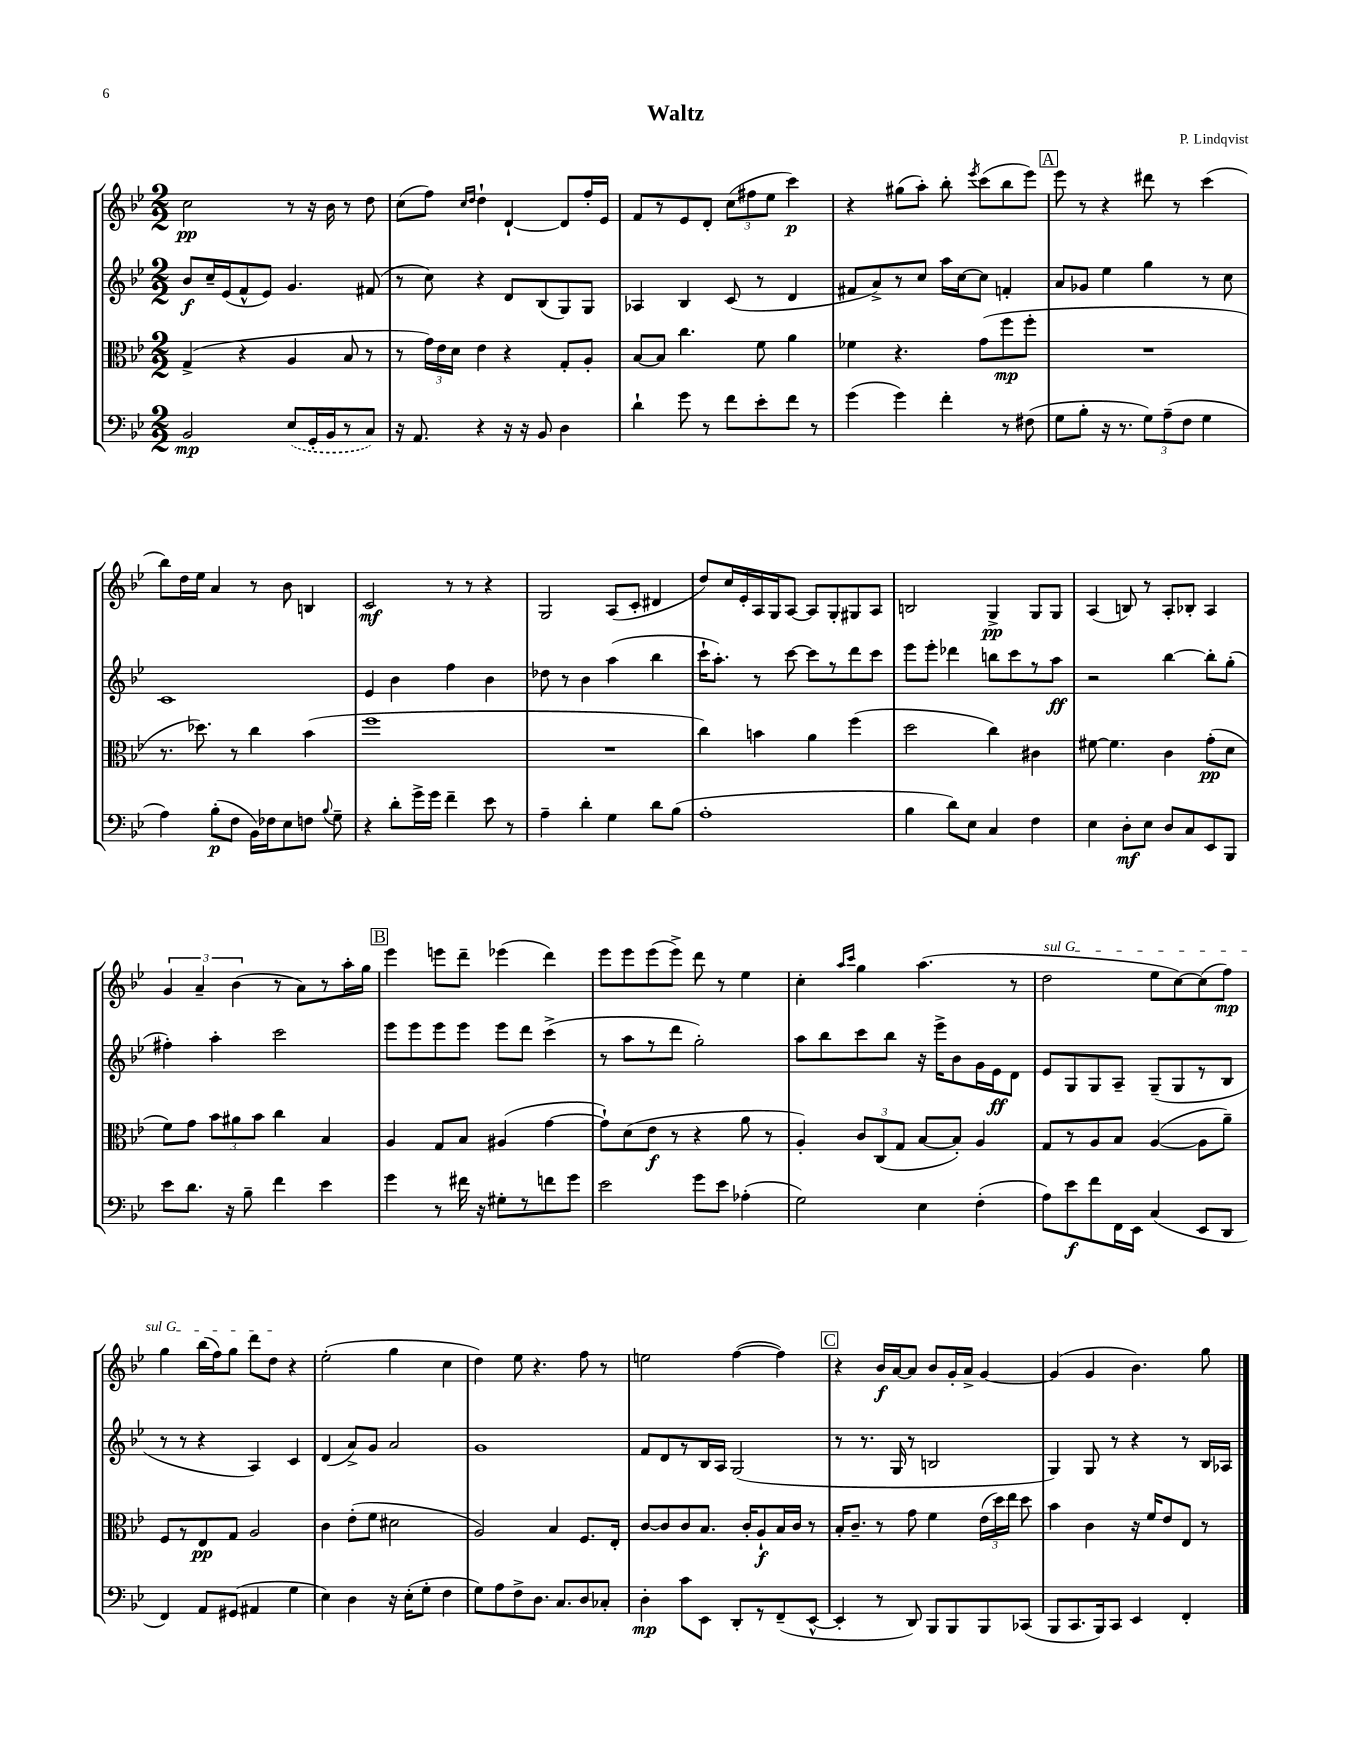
\header { title = "Waltz" composer = "P. Lindqvist" }
<<
\new StaffGroup <<
\new Staff = "s0" {
    \clef treble \key bes \major \numericTimeSignature \time 2/2
    \autoBeamOff c''2\pp r8 r16 bes'16 r8 d''8 |
    c''8[( f''8]) \grace { c''16[ d''16] } d''4-! d'4~-! d'8[ f''16-. ees'16] |
    f'8[ r8 ees'8 d'8]-. \tuplet 3/2 { c''8[( fis''8 ees''8] } c'''4\p) |
    r4 gis''8[( a''8]-.) bes''8-. \acciaccatura { ees'''8 } c'''8[( bes''8 ees'''8]) |
    \mark \markup { \box "A" } ees'''8 r8 r4 dis'''8 r8 c'''4( |
    bes''8[) d''16 ees''16] a'4 r8 bes'8 b4 |
    c'2\mf r8 r8 r4 |
    g2 a8[( c'8]-. dis'4 |
    d''8[) c''16 ees'16-. a16 g16 a8]~ a8[ g8-. gis8 a8] |
    b2 g4->\pp g8[ g8] |
    a4( b8) r8 a8[-. bes8]-. a4 |
    \tuplet 3/2 { g'4 a'4-- bes'4( } r8 a'8[) r8 a''16-. g''16] |
    \mark \markup { \box "B" } ees'''4 e'''8[ d'''8]-- ees'''4( d'''4) |
    ees'''8[ ees'''8 ees'''8( ees'''8]->) d'''8 r8 ees''4 |
    c''4-. \grace { a''16[ c'''16] } g''4 a''4.( r8 |
    \once \override TextSpanner.bound-details.left.text = \markup { \italic "sul G" } d''2\startTextSpan ees''8[ c''8~) c''8( f''8]\mp) |
    g''4 bes''16[( f''16) g''8] d'''8[ d''8]\stopTextSpan r4 |
    ees''2-.( g''4 c''4 |
    d''4) ees''8 r4. f''8 r8 |
    e''2 f''4~( f''4) |
    \mark \markup { \box "C" } r4 bes'16[\f a'16~ a'8] bes'8[ g'16-. a'16]-> g'4~ |
    g'4( g'4 bes'4.) g''8 \bar "|." |
}
\new Staff = "s1" {
    \clef treble \key bes \major \numericTimeSignature \time 2/2
    \autoBeamOff bes'8[\f c''16-- ees'16( f'8-^ ees'8]) g'4. fis'8( |
    r8 c''8) r4 d'8[ bes8( g8) g8] |
    aes4 bes4 c'8( r8 d'4 |
    fis'8[ a'8->) r8 c''8] a''16[ c''16~ c''8] f'4-. |
    \mark \markup { \box "A" } a'8[ ges'8] ees''4 g''4 r8 c''8 |
    c'1 |
    ees'4 bes'4 f''4 bes'4 |
    des''8 r8 bes'4 a''4( bes''4 |
    c'''16[-! a''8.]-.) r8 c'''8~ c'''8[ r8 d'''8 c'''8] |
    ees'''8[ ees'''8]-. des'''4 b''8[ c'''8 r8 a''8]\ff |
    r2 bes''4~ bes''8[-. g''8]-.( |
    fis''4-.) a''4-. c'''2 |
    \mark \markup { \box "B" } ees'''8[ ees'''8 ees'''8 ees'''8] ees'''8[ d'''8] c'''4->( |
    r8 a''8[ r8 d'''8] g''2-.) |
    a''8[ bes''8 c'''8 bes''8] r16 ees'''16[-> bes'8 g'16 ees'16\ff d'8] |
    ees'8[ g8 g8 a8]-- g8[--( g8 r8 bes8] |
    r8 r8 r4 a4) c'4 |
    d'4( a'8[->) g'8] a'2 |
    g'1 |
    f'8[ d'8 r8 bes16 a16] g2( |
    \mark \markup { \box "C" } r8 r8. g16 r8 b2 |
    g4) g8 r8 r4 r8 bes16[ aes16] \bar "|." |
}
\new Staff = "s2" {
    \clef alto \key bes \major \numericTimeSignature \time 2/2
    \autoBeamOff g4->( r4 a4 bes8 r8 |
    r8 \tuplet 3/2 { g'16[) ees'16 d'16] } ees'4 r4 g8[-. a8]-. |
    bes8[~ bes8] c''4. f'8 a'4 |
    fes'4 r4. g'8[( f''8\mp f''8]-. |
    \mark \markup { \box "A" } R1 |
    r8. des''8.) r8 c''4 bes'4( |
    f''1 |
    R1 |
    c''4) b'4 a'4 f''4( |
    d''2 c''4) cis'4 |
    fis'8~ fis'4. c'4 g'8[-.\pp( d'8] |
    f'8[) g'8] \tuplet 3/2 { bes'8[ ais'8 bes'8] } c''4 bes4 |
    \mark \markup { \box "B" } a4 g8[ bes8] ais4( g'4~ |
    g'8[-!) d'8( ees'8]\f r8 r4 a'8 r8 |
    a4-.) \tuplet 3/2 { c'8[ c8( g8] } bes8[~ bes8]-.) a4 |
    g8[ r8 a8 bes8] a4~( a8[ a'8]--) |
    f8[ r8 ees8\pp g8] a2 |
    c'4 ees'8[-.( f'8] dis'2 |
    a2) bes4 f8.[ ees16]-. |
    c'8[~ c'8 c'8 bes8.] c'16[-. a8-!\f bes16 c'16] r8 |
    \mark \markup { \box "C" } bes16[-. c'8.]-- r8 g'8 f'4 \tuplet 3/2 { ees'16[( d''16) ees''16] } d''8 |
    bes'4 c'4 r16 f'16[ ees'8 ees8] r8 \bar "|." |
}
\new Staff = "s3" {
    \clef bass \key bes \major \numericTimeSignature \time 2/2
    \autoBeamOff bes,2\mp \once \slurDashed ees8[( g,16-. bes,16 r8 c8]) |
    r16 a,8. r4 r16 r16 bes,8 d4 |
    d'4-! g'8 r8 f'8[ ees'8-. f'8] r8 |
    g'4( g'4) f'4-. r8 fis8( |
    \mark \markup { \box "A" } g8[ bes8]-. r16 r8. \tuplet 3/2 { g8[) a8--( f8] } g4 |
    a4) bes8[-.\p( f8] bes,16[) fes16 ees8 f8] \appoggiatura { bes8 } g8-- |
    r4 d'8[-. g'16-> g'16] f'4-- ees'8 r8 |
    a4-- d'4-. g4 d'8[ bes8]( |
    a1-. |
    bes4 d'8[) ees8] c4 f4 |
    ees4 d8[-.\mf ees8] d8[ c8 ees,8 bes,,8] |
    ees'8[ d'8.] r16 bes8-- f'4 ees'4 |
    \mark \markup { \box "B" } g'4 r8 fis'16 r16 gis8[-. r8 f'8 g'8] |
    ees'2 g'8[ ees'8] aes4-.( |
    g2) ees4 f4-.( |
    a8[) ees'8\f f'8 f,16 ees,16] c4( ees,8[ d,8] |
    f,4) a,8[ gis,8]( ais,4 g4 |
    ees4) d4 r16 ees16[-.( g8]-. f4 |
    g8[) a8 f8-> d8.] c8.[ d8 ces8]-. |
    d4-.\mp c'8[ ees,8] d,8[-. r8 f,8--( ees,8]~-^ |
    \mark \markup { \box "C" } ees,4-. r8 d,8) bes,,8[ bes,,8 bes,,8 ces,8]( |
    bes,,8[ c,8. bes,,16) c,8] ees,4 f,4-. \bar "|." |
}
>>
>>
\layout { \context { \Score \remove "Bar_number_engraver" } }
